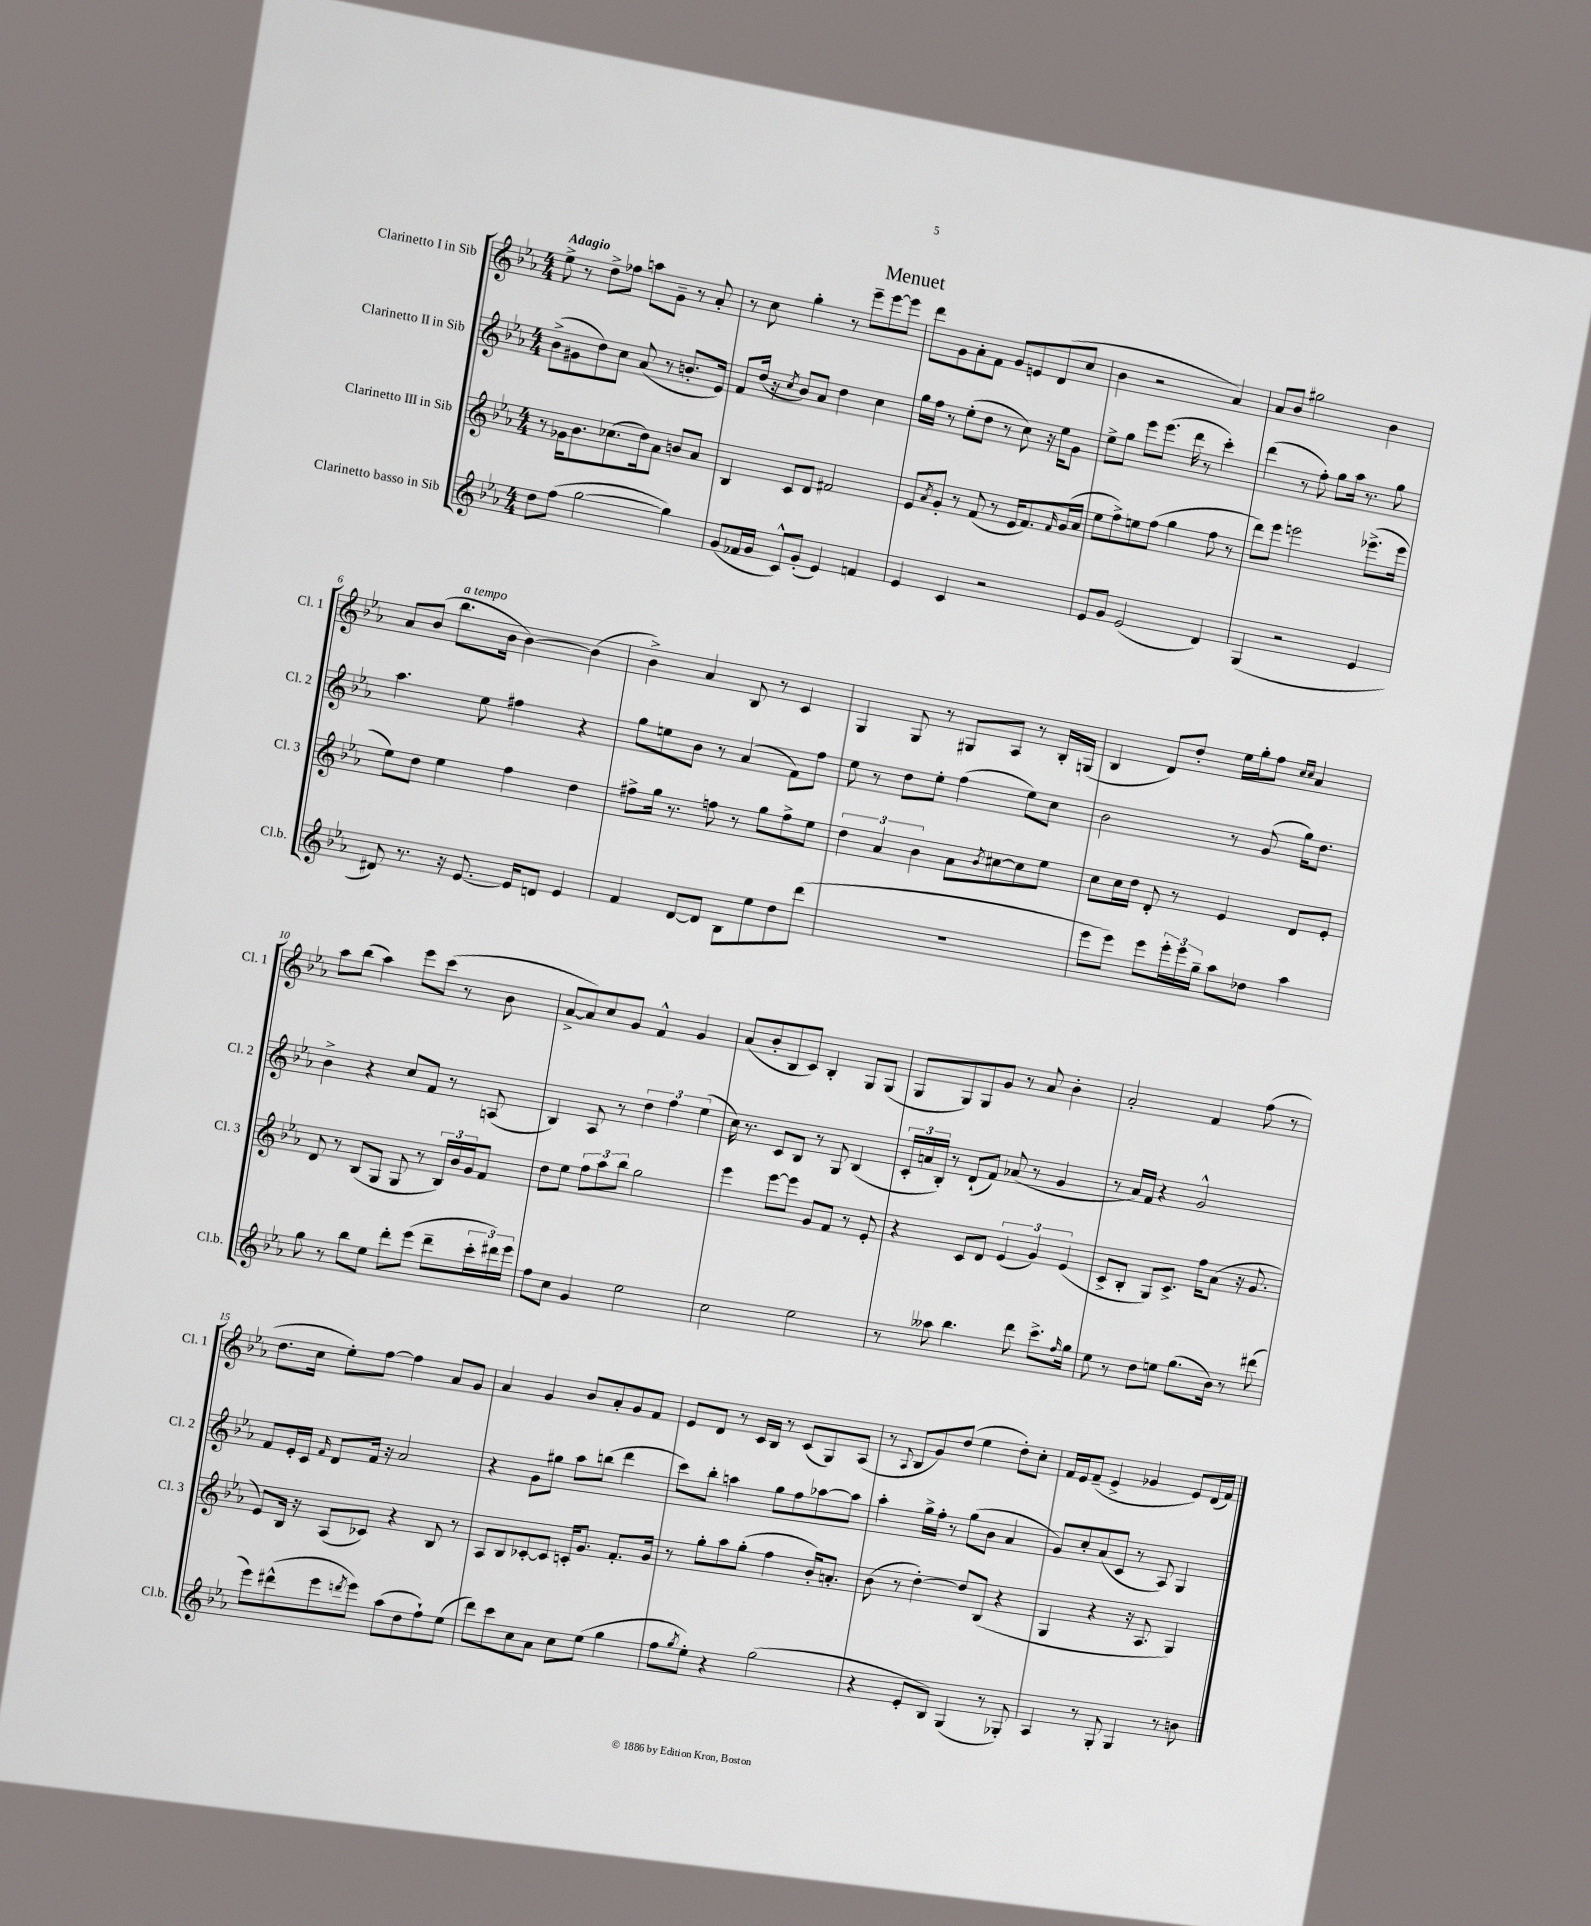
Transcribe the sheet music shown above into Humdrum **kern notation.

**kern	**kern	**kern	**kern
*part4	*part3	*part2	*part1
*staff4	*staff3	*staff2	*staff1
*I"Clarinetto basso in Sib	*I"Clarinetto III in Sib	*I"Clarinetto II in Sib	*I"Clarinetto I in Sib
*I'Cl.b.	*I'Cl. 3	*I'Cl. 2	*I'Cl. 1
*clefG2	*clefG2	*clefG2	*clefG2
*k[b-e-a-]	*k[b-e-a-]	*k[b-e-a-]	*k[b-e-a-]
*M4/4	*M4/4	*M4/4	*M4/4
=1	=1	=1	=1
!	!	!	!LO:TX:a:B:t=Adagio
8dd\L	8r	(8b-^\L	8ee-^\
(8ff\J	16g-X\KL	8g#X\	8r
.	8.b-\	.	.
[2gg\	.	8dd\)	8dd^\L
.	(8.cc-X\	8cc\J	8ff-X\J
.	.	(8a-/	8aan\L
.	16dd\k)	.	.
.	8a-\J	8r	8g~\J
4gg\])	8bn/L	8.bn'/L	8r
.	8a-/J	.	8a-'/
.	.	16e-/Jk)	.
=2	=2	=2	=2
(8g/L	4B-/	8f/L	8r
16f-X/L	.	(16dd/Jk	8cc\
16g/JJ	.	16r	.
.	.	8qcc/	.
8c^^/L)	8c/L	8b-/L)	4gg'\
(8g'/J	8d/J	8a-/J	.
4e-/)	2f#X/	4dd\	8r
.	.	.	8eee-~\L
4fn/	.	4cc\	[8eee-\
.	.	.	8eee-\J]
=3	=3	=3	=3
4e-/	8e-/L	16gg\LL	8ddd\L
.	.	16ff\JJ	.
.	8qa-/	.	.
.	8g'/J	8r	8g\
4c/	8r	(8ee-'\L	8a-'\
.	(8f/	8dd\J	8f\J
2r	8r	8r	8g/L
.	16e-/KL	8cc\)	8en/
.	8.f/)	.	.
.	.	16r	(8d/
.	.	16ee-\KL	.
.	16qqf/	.	.
.	(16g/L	8g\J	8cc/J
.	16a-/JJ	.	.
=4	=4	=4	=4
8e-/L	8ee-\L	8ee-^\L	4b-\
8g/J	8ff^\)	8gg\J	.
(2e-/	8een\	8eee-\L	2r
.	(8ff\J	(8.eee-\J	.
.	4gg\	.	.
.	.	16ddd\	.
.	.	8r	.
4d/)	8ff\	4ccc'\)	4a-/)
.	8r	.	.
=5	=5	=5	=5
(4G/	8ddd\L)	(4ddd\	8a-/L
.	8eee-\J	.	8b-/J
2r	2eeen\	8r	2gg#X\
.	.	8ff'\)	.
.	.	8gg\L	.
.	.	16aa-\Jk	.
.	.	8.r	.
4e-/	(8.eee-X^\L	.	4b-\
.	.	8gg\	.
.	16eee-\Jk	.	.
!!LO:LB:g=z
=6	=6	=6	=6
8d#X/)	8ee-\L)	4.aa-\	8a-/L
8.r	8dd\J	.	(8b-/J
!	!	!	!LO:TX:a:i:t=a tempo
.	4ee-\	.	8.bb-\L
16r	.	.	.
[8.e-/	.	8ee-\	.
.	.	.	16b-\Jk
.	4ff\	4ff#X\	[4b-\)
16e-/KL]	.	.	.
8dn/J	.	.	.
4e-/	4dd\	4r	(4b-\]
=7	=7	=7	=7
4f/	8ff#X^\L	8gg\L	4b-^\)
.	16gg\Jk	8een\	.
.	8.r	.	.
[8d/L	.	8b-\J	4a-/
8d/J]	8ffn\	8r	.
8B-\L	8r	(4a-/	8B-/
8ee-\	8gg\L	.	8r
8dd\	8ff^\	8f\L)	4c/
(8ddd\J	8ee-\J	8ff\J	.
=8	=8	=8	=8
1r	6dd\	8ee-\	4G/
.	.	8r	.
.	6a-/	.	.
.	.	8dd\L	8G/
.	6b-\	.	.
.	.	8ee-'\J	8r
.	8a-\L	(4ff\	8G#X/L
.	8qb-/	.	.
.	[8cc#X\	.	8A-/J
.	8cc#\]	8ee-\L)	8r
.	8ee-\J	8cc\J	16B-'/LL
.	.	.	(16Gn/JJ
=9	=9	=9	=9
8eee-\L	8cc\L	2b-\	4B-/
8eee-\J)	16cc\L	.	.
.	16dd\JJ	.	.
8eee-\L	8d'/	.	8d/L)
24eee-'\L	8r	.	8dd'/J
24eee-\	.	.	.
24gg~\JJ	.	.	.
8aa-\L	4e-/	8r	16ee-\LL
.	.	.	16gg'\J
8dd-X\J	.	(8g/	8ff\J
.	.	.	16qqcc/LL
.	.	.	16qqcc/JJ
4aa-\	8d/L	16gg\KL)	4a-/
.	.	8.dd\J	.
.	8e-'/J	.	.
!!LO:LB:g=z
=10	=10	=10	=10
8gg\	8d/	4b-^\	8aa-\L
8r	8r	.	(8bb-\J
8bb-\L	(8B-/L	4r	4aa-\)
8ee-\J	8G/J	.	.
8ddd'\L	8G/	8cc/L	8eee-\L
(8eee-\J	8r	8f/J	(8ccc\J
8ddd~\L	24B-/LL)	8r	8r
.	24b-/	.	.
.	24g/J	.	.
24ccc'\L	8f/J	(8An/	8b-\
24ddd#X\)	.	.	.
24eee-\JJ	.	.	.
=11	=11	=11	=11
8ff\L	8dd\L	4B-/)	[8a-^/L
8cc\J	8ee-\J	.	8a-/])
4g/	12ff\L	8A-/	8cc/
.	12aa-\	.	.
.	.	8r	8g/J
.	12bb-\J	.	.
2ee-\	2gg\	6dd\	4f^^/
.	.	6ff\	.
.	.	.	4g/
.	.	(6ee-\	.
=12	=12	=12	=12
2cc\	4eee-\	16cc\)	(8a-/L
.	.	8.r	.
.	.	.	8b-'/
.	[8eee-\L	8c/L	8B-/
.	8eee-\J]	8B-/J	8c/J)
2ee-\	8g/L	8r	4B-'/
.	8f/J	8G/	.
.	8r	(4B-/	8G/L
.	8e-'/	.	(8G/J
=13	=13	=13	=13
8r	4r	24c'/LL	8G/L
.	.	24an/	.
.	.	24B-'/JJ)	.
8aa--X\	.	8r	8G/)
4.bb-\	8c/L	(8d`/L	8G/
.	8d/J	8f/J)	8g/J
.	(6e-/	(8a-X/	8r
8ddd\	.	8r	8a-/
.	6g/)	.	.
8.ccc^\L	.	4g/	4b-'\
.	(6e-/	.	.
16qqff/	.	.	.
16gg\Jk	.	.	.
=14	=14	=14	=14
8ee-\	8c^/L	8r	2a-'/
8r	8B-'/J	16a-/LL)	.
.	.	16f/JJ	.
8dd\L	8G/L)	4r	.
8een\J	8.c^/J	.	.
(8.gg\L	.	2g^^/	4f/
.	16ff\KL	.	.
.	(8a-\J	.	.
16b-\Jk)	.	.	.
8r	16r	.	(8ff\
.	8.g/	.	.
(8ddd#X\	.	.	8r
!!LO:LB:g=z
=15	=15	=15	=15
8eee-\L)	8e-/L)	8f/L	8.dd\L
(8ddd#X^^\	16B-/Jk	16e-'/L	.
.	16r	16c/JJ	16cc\Jk
.	.	16qqf/	.
8eee-\	(8A-/L	8d/L	8ee-'\L)
8qdddn/	.	.	.
8eee-\J)	8c-X/J)	16f/Jk	[8ff\J
.	.	16r	.
(8aa-\L	4r	2a-/	4ff\]
8dd\	.	.	.
8ff`\)	8B-/	.	8a-/L
(8ee-\J	8r	.	8g/J
=16	=16	=16	=16
8ddd\L)	8A-/L	4r	4a-/
8ccc\	8B-/	.	.
8cc\	[8c-X'/	8g\L	4g/
8a-\J	8c-/J]	8gg#X\J	.
8cc\L	16cn'/KL	8aa-\L	8b-/L
.	8.g/J	.	.
(8ee-\J	.	(8bbn\J	8a-'/
4gg\	8.f'/L	4ddd\	8g/
.	.	.	8f/J
.	16g/Jk	.	.
=17	=17	=17	=17
8ff\L	8r	8ccc\L)	8e-/L
8qgg/	.	.	.
8ee-'\J)	8gg'\L	8bb-'\J	8d/J
4r	8aa-\	4aan\	8r
.	(8gg'\J	.	16c/LL
.	.	.	16B-/JJ
(2gg\	4ff\	8gg\L	8r
.	.	8ff\	(8c/L
.	16b-'/KL)	[8aa-X\	8G/)
.	8.an'/J	.	.
.	.	8aa-\J]	(8A-/J
=18	=18	=18	=18
4r	(8b-\	4aa-'\	8r
.	.	.	8qqA-/
.	8r	.	8B-/L
8e-'/L	[4dd'\)	16gg^\LL	8g/)
.	.	16ff'\JJ	.
8B-/J)	.	8r	(8dd/J
(4G/	8dd/L]	(8gg\L	4ee-\
.	(8B-/J	8b-\J	.
8r	4r	4a-/	8dd'\L)
8G-X'/)	.	.	8cc'\J
=19	=19	=19	=19
4A-/	4G/	8g/L)	16f/LL
.	.	.	16e-/J
.	.	8cc'/	(8f~/J
8r	4r	(8a-/	4e-^/
8G'/	.	8c/J	.
4G/	16r	8r	4g-X/
.	8.A-/	.	.
.	.	8A-/)	.
8r	4G/)	4G/	8e-/L)
8bn\	.	.	(16d/L
.	.	.	16f/JJ)
==	==	==	==
*-	*-	*-	*-
